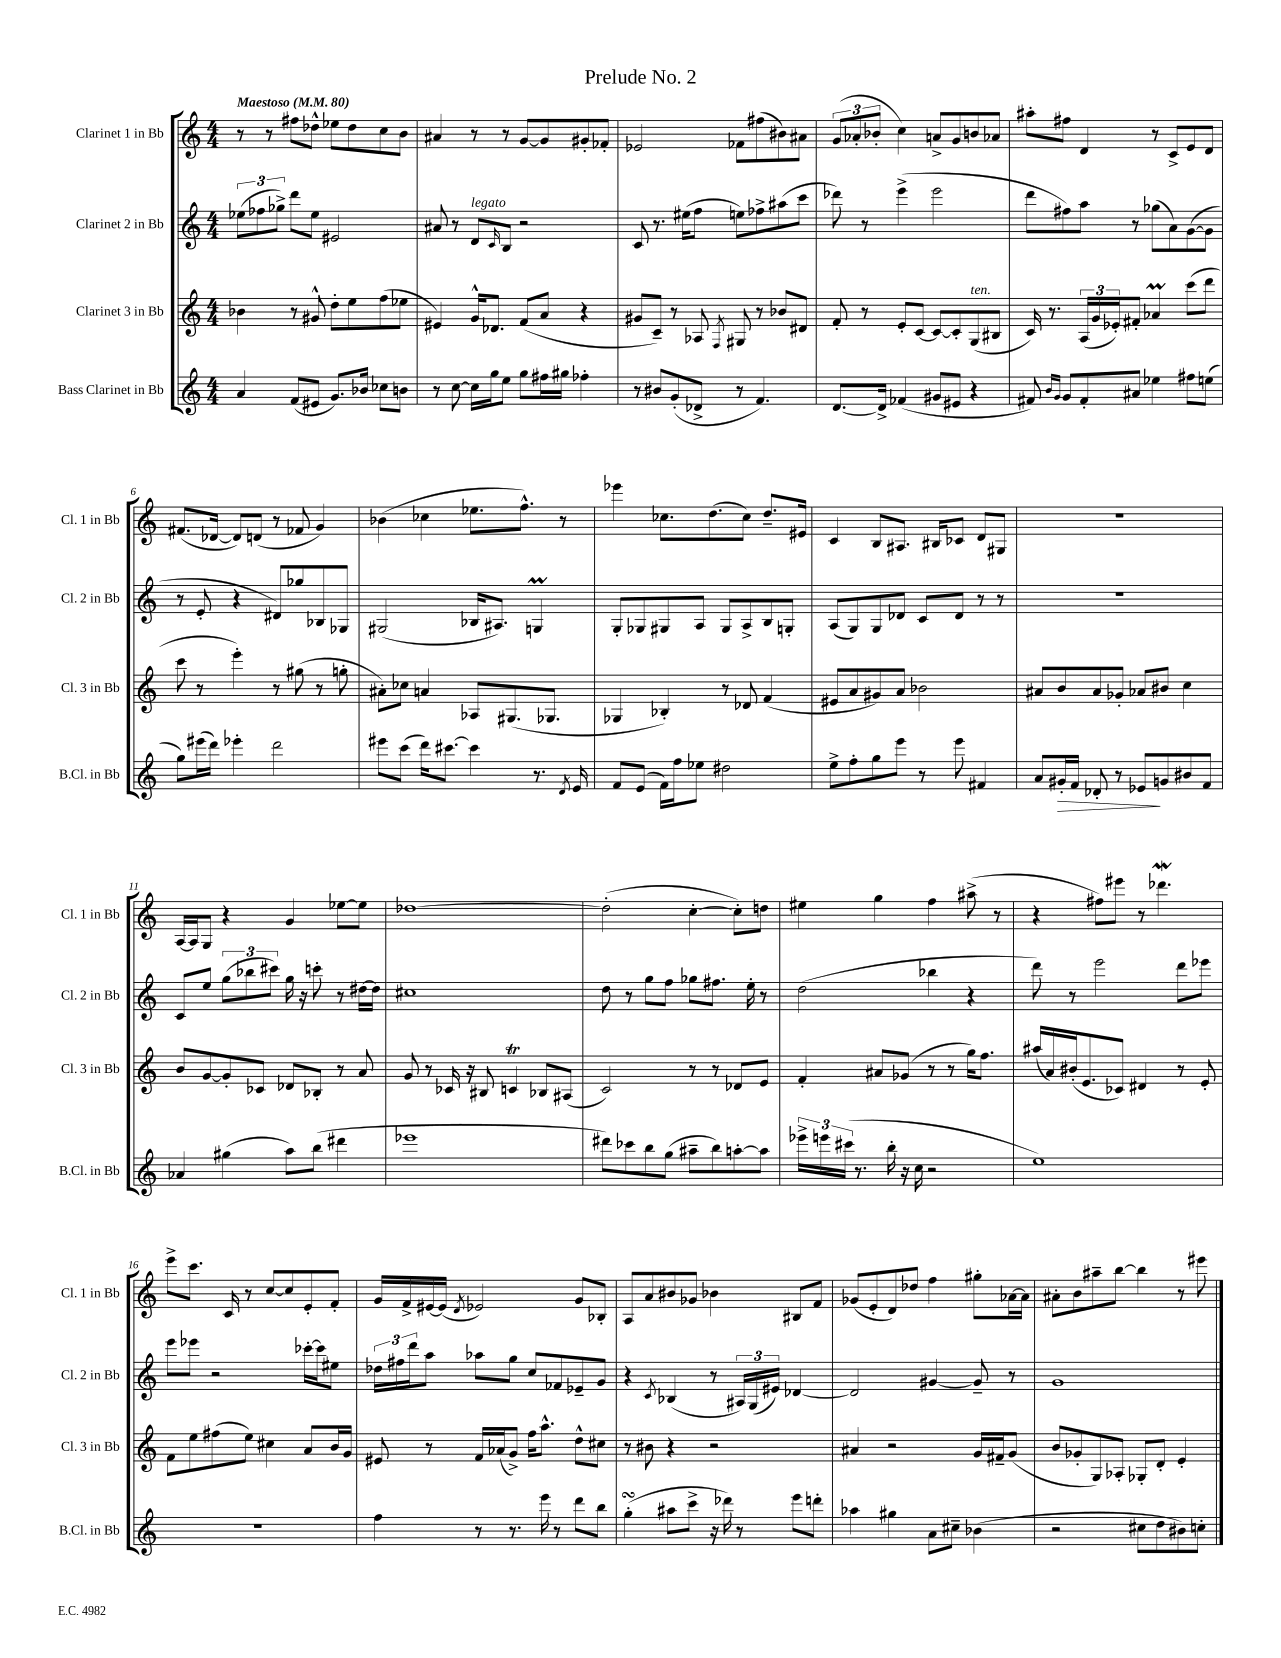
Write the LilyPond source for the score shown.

\header { title = "Prelude No. 2" }
<<
\new StaffGroup <<
\new Staff = "s0" \with { instrumentName = "Clarinet 1 in Bb" shortInstrumentName = "Cl. 1 in Bb" } {
    \clef treble \key c \major \numericTimeSignature \time 4/4 \tempo "Maestoso" 4 = 80
    r8 r8 fis''8 des''8-^ ees''8 des''8 c''8 b'8 |
    ais'4 r8 r8 g'8~ g'8 gis'8-. fes'8-. |
    ees'2 fes'8 fis''8( bis'8) ais'8 |
    \tuplet 3/2 { g'8( aes'8-. bes'8-. } c''4) a'8-> g'8 b'8 aes'8 |
    ais''8-. fis''8 d'4 r8 c'8-> e'8 d'8 |
    fis'8.( des'16~ des'8) d'8( r8 fes'8 g'4) |
    bes'4( ces''4 ees''8. f''8.-^) r8 |
    ees'''4 ces''8. d''8.( ces''8) d''8.-- eis'16 |
    c'4 b8 ais8. bis16 ces'8 d'8 gis8 |
    R1 |
    a16~ a16 g8 r4 g'4 ees''8~ ees''8 |
    des''1~ |
    des''2-.( c''4~-. c''8-.) d''8 |
    eis''4 g''4 f''4 ais''8->( r8 |
    r4 fis''8) eis'''8 r8 des'''4.\mordent |
    e'''8-> c'''8. c'16 r8 c''8~ c''8 e'8-. f'8-. |
    g'16 f'16-> eis'16~ eis'16( \acciaccatura { d'8 } ees'2) g'8 bes8-. |
    a8 a'8 bis'8 ges'8 bes'4 bis8 f'8 |
    ges'8( e'8-. d'8) des''8 f''4 gis''8-. aes'16~ aes'16 |
    ais'8-. b'8 ais''8-- b''8~ b''4 r8 eis'''8 \bar "|." |
}
\new Staff = "s1" \with { instrumentName = "Clarinet 2 in Bb" shortInstrumentName = "Cl. 2 in Bb" } {
    \clef treble \key c \major \numericTimeSignature \time 4/4
    \tuplet 3/2 { ees''8( fes''8 ges''8->) } d'''8 ees''8 eis'2 |
    ais'8 r8 d'8^\markup { \italic "legato" } \grace { c'16 } b8 r2 |
    c'8 r8. eis''16( f''8 e''8) fes''8-> ais''8( c'''8 |
    des'''8) r8 e'''4->( e'''2 |
    d'''8 fis''8) a''8 r8 ges''8( a'8) g'8~( g'8 |
    r8 e'8-. r4 dis'8) ges''8 bes8 ges8 |
    gis2( bes16 ais8.) g4\prall |
    g8-. ges8 gis8 a8 gis8 a8-> b8 g8-. |
    a8( g8) g8 des'8 c'8 des'8 r8 r8 |
    r1 |
    c'8 e''8 \tuplet 3/2 { g''8( bes''8 cis'''8) } g''16 r16 c'''8-. r8 dis''16~ dis''16 |
    cis''1 |
    d''8 r8 g''8 f''8 ges''8 fis''8. e''16-. r8 |
    d''2( bes''4 r4 |
    d'''8) r8 e'''2 d'''8 ees'''8 |
    e'''8 ees'''8 r2 ces'''16~-. ces'''16 eis''8 |
    \tuplet 3/2 { des''16 fis''16 d'''16 } a''8 aes''8 g''8 c''8 fes'8 ees'8-- g'8 |
    r4 \acciaccatura { c'8 } bes4( r8 \tuplet 3/2 { ais16) g16( eis'16) } des'4~ |
    des'2 gis'4~ gis'8-- r8 |
    g'1 \bar "|." |
}
\new Staff = "s2" \with { instrumentName = "Clarinet 3 in Bb" shortInstrumentName = "Cl. 3 in Bb" } {
    \clef treble \key c \major \numericTimeSignature \time 4/4
    bes'4 r8 gis'8-^ d''8-. e''8 f''8( ees''8 |
    eis'4) g'16-^ des'8. f'8( a'8 r4 |
    gis'8 c'8--) r8 aes8 \acciaccatura { f8 } gis8 r8 bes'8 dis'8 |
    f'8-. r8 e'8-. c'8~ c'8~ c'8-. g8^\markup { \italic "ten." }( bis8 |
    c'16) r8. \tuplet 3/2 { a16( g'16 ees'16-.) } fis'8-. aes'4\prall c'''8( d'''8 |
    c'''8 r8 e'''4-.) r8 gis''8( r8 g''8-. |
    ais'8-.) ces''8 a'4 aes8 gis8.( ges8. |
    ges4 bes4-.) r8 des'8 f'4( |
    eis'8 a'8 gis'8) a'8 bes'2 |
    ais'8 b'8 ais'8 ges'8-. aes'8 bis'8 c''4 |
    b'8 g'8~ g'8-. ces'8 des'8 bes8-. r8 a'8 |
    g'8 r8 ces'16 r16 bis8 c'4\trill bes8 ais8( |
    c'2) r8 r8 des'8 e'8 |
    f'4-. ais'8 ges'8( r8 r8 g''16) f''8. |
    ais''16( a'16) bis'16-.( e'8. ces'8) dis'4 r8 e'8-. |
    f'8 e''8 fis''8( e''8) cis''4 a'8 b'16 g'16 |
    eis'8 r8 f'16 aes'16( g'8->) f''16 a''8.-^ d''8-^ cis''8 |
    r8 bis'8 r4 r2 |
    ais'4 r2 g'16 fis'16-- g'8( |
    b'8 ges'8-. g8) aes8-. ges8-. d'8-. e'4-. \bar "|." |
}
\new Staff = "s3" \with { instrumentName = "Bass Clarinet in Bb" shortInstrumentName = "B.Cl. in Bb" } {
    \clef treble \key c \major \numericTimeSignature \time 4/4
    a'4 f'8( eis'8 g'8.) bes'16 ces''8 b'8 |
    r8 c''8~ c''16 g''16 e''8 g''8 fis''16 gis''16 fes''4-. |
    r8 bis'8 g'8-.( des'8-> r8 f'4.) |
    d'8.~ d'16-> fes'4( gis'8 eis'8 r4 |
    fis'8) \grace { b'16 g'16 } g'8 fis'8-. ais'8 ees''4 fis''8 e''8( |
    g''8) eis'''16( d'''16) ees'''4-. d'''2 |
    eis'''8 c'''8( d'''16) cis'''8.~ cis'''4 r8. \acciaccatura { d'8 } e'16 |
    f'8 e'8( f'16) f''16 ees''8 dis''2 |
    e''8-> f''8-. g''8 e'''8 r8 e'''8 fis'4 |
    a'8 gis'16-.\> f'16 des'8-. r8 ees'8\! g'8 bis'8 f'8 |
    aes'4 gis''4( a''8) b''8( dis'''4 |
    ees'''1 |
    dis'''8) ces'''8 b''8 g''8( ais''8-- b''8) a''8~-. a''8 |
    \tuplet 3/2 { ees'''16-> e'''16 cis'''16( } r8. b''16-. r16 c''16 r2 |
    e''1) |
    r1 |
    f''4 r8 r8. e'''16 r8 d'''8 b''8 |
    g''4-.\turn( ais''8 c'''8-> r16 des'''16) r8 e'''8 d'''8-. |
    aes''4 gis''4 a'8 cis''8-- bes'4( |
    r2 cis''8 d''8 bis'8) c''8-. \bar "|." |
}
>>
>>
